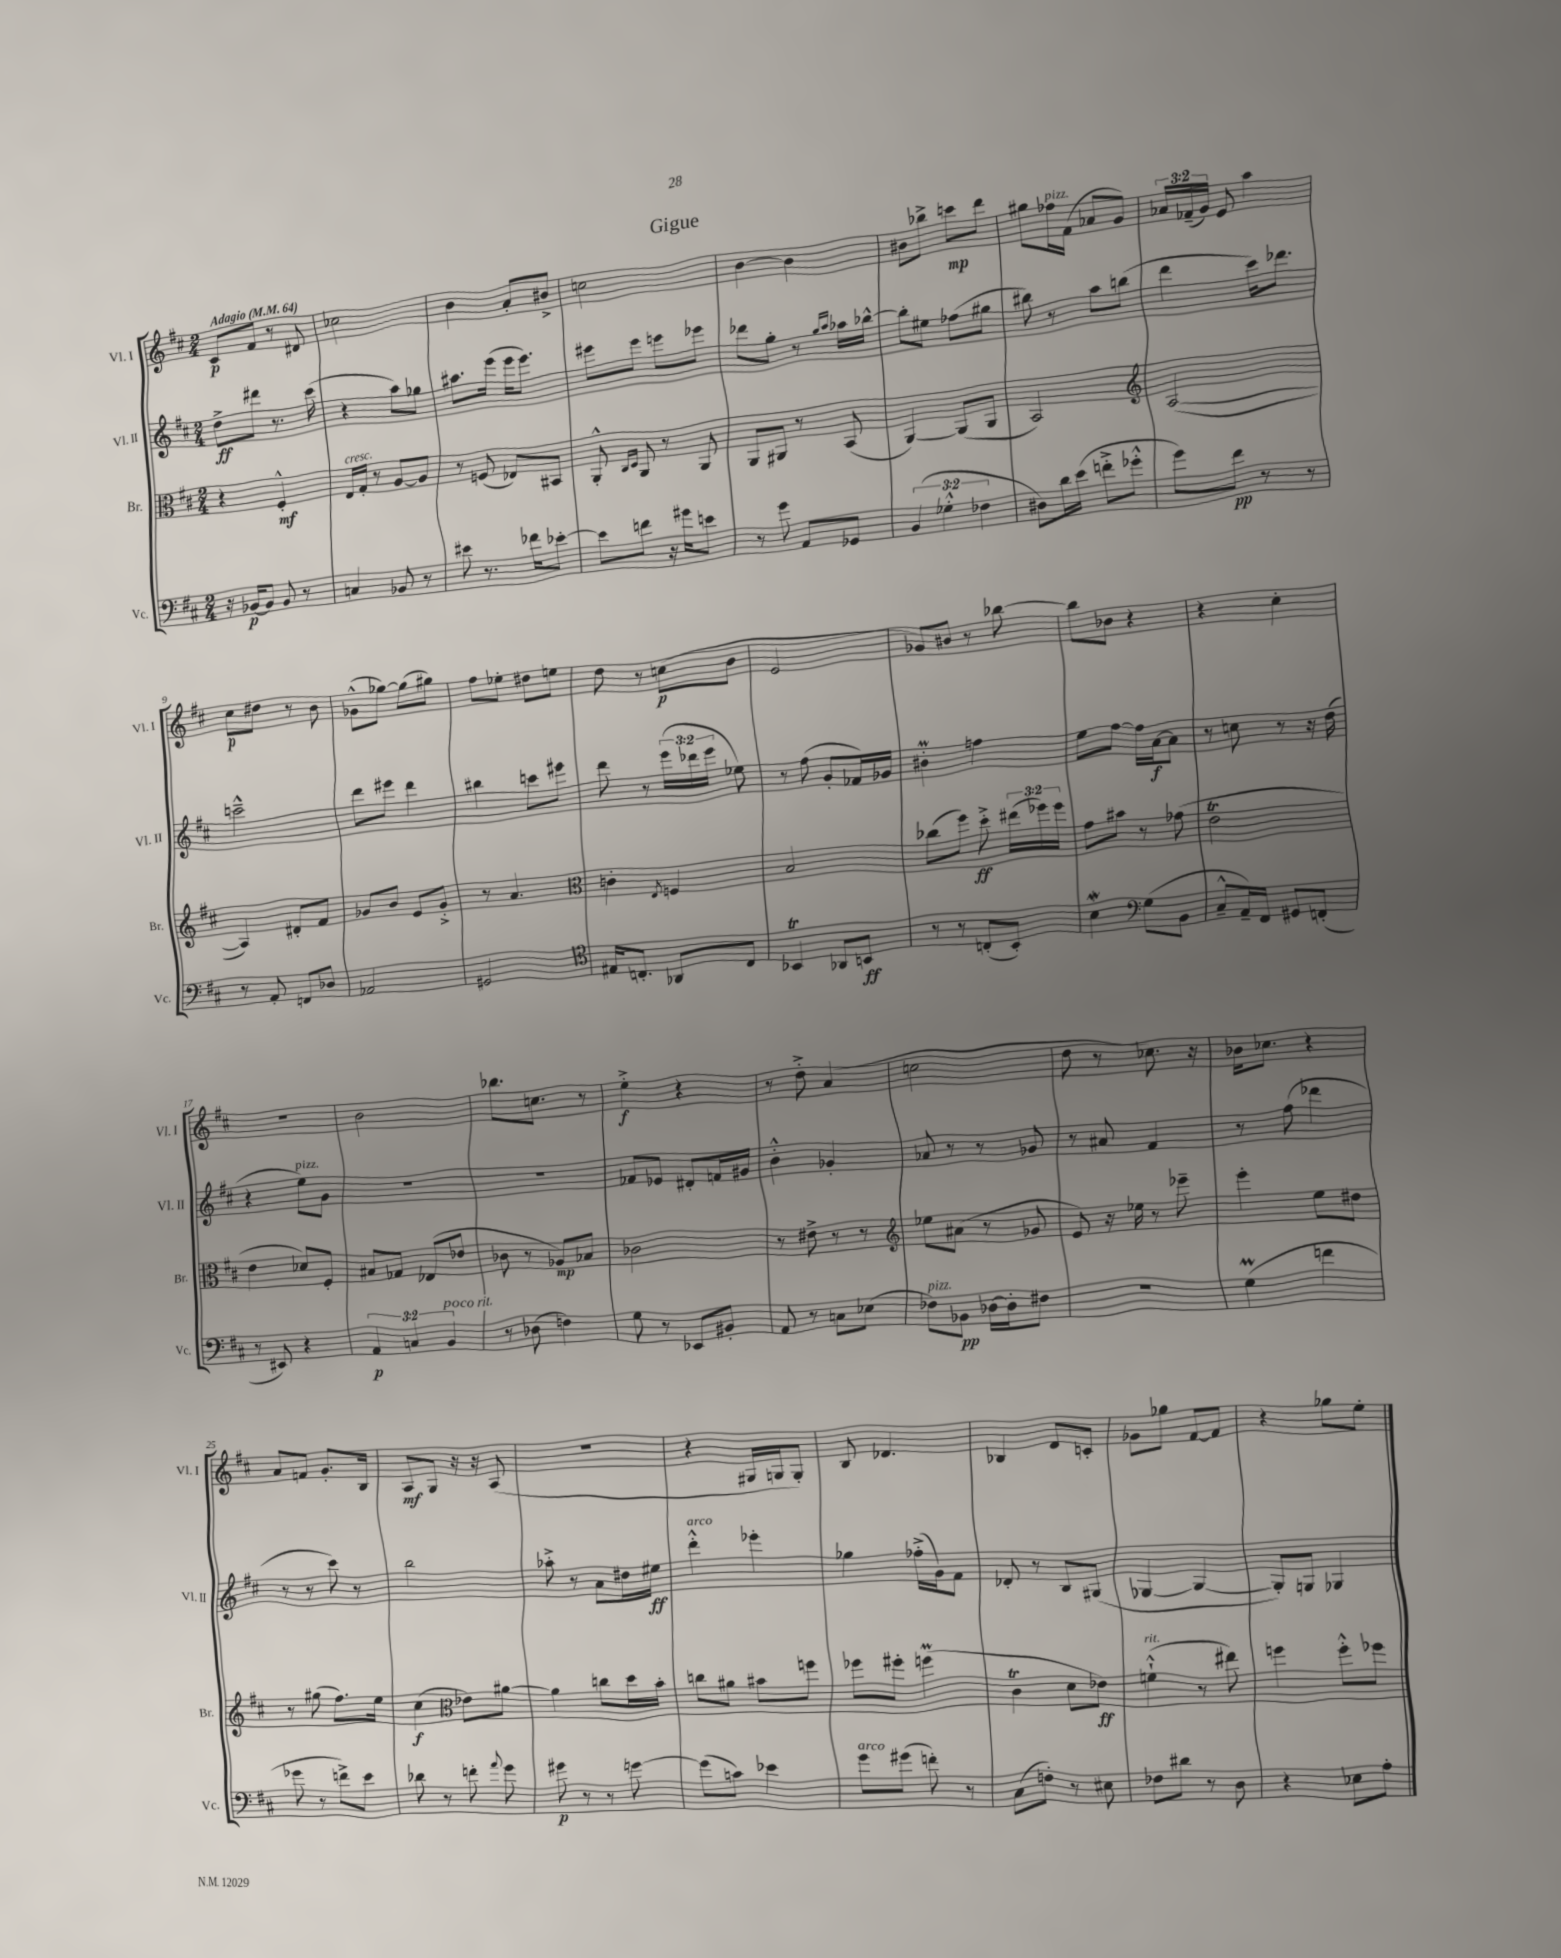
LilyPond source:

\header { title = "Gigue" }
<<
\new StaffGroup <<
\new Staff = "s0" \with { instrumentName = "Vl. I" shortInstrumentName = "Vl. I" } {
    \clef treble \key d \major \numericTimeSignature \time 2/4 \override Staff.TupletNumber.text = #tuplet-number::calc-fraction-text \tempo "Adagio" 4 = 64
    \autoBeamOff cis'8[\p fis'8] r8 dis'8 |
    ces''2 |
    b'4 a'8[-. bis'8]-> |
    c''2 |
    b'4~ b'4 |
    bis'8[ bes''8]-> c'''8[\mp d'''8] |
    gis''8[ fes''16^\markup { \italic "pizz." } fis'16]( aes'8[ g'8]) |
    \tuplet 3/2 { aes'16[ fes'16--( g'16]) } e'8 a''4 |
    cis''8[\p dis''8] r8 b'8 |
    ges'8[-^( ges''8]~) ges''8[( gis''8]) |
    fis''8[ ees''8]-. dis''8[ e''8] |
    d''8 r8 c''8[\p( b'8] |
    e'2 |
    ges'8[) bis'8] r8 bes''8~ |
    bes''8[ bes'8] r4 |
    r4 cis''4-. |
    r2 |
    b'2 |
    bes''8.[ c''8.] r8 |
    e''4-.->\f r4 |
    r8 d''8-.-> a'4( |
    c''2 |
    d''8 r8 ces''8.) r16 |
    bes'16[ ces''8.] r4 |
    a'8[ f'8] g'8.[-. b16] |
    a8[\mf g8] r16 r16 a8( |
    r2 |
    r4 gis16[ g16 g8]-.) |
    b8 des'4. |
    bes4 d'8[ c'8]-. |
    ges'8[ ges''8] fis'8[~ fis'8] |
    r4 ges''8[ e''8]-. \bar "|." |
}
\new Staff = "s1" \with { instrumentName = "Vl. II" shortInstrumentName = "Vl. II" } {
    \clef treble \key d \major \numericTimeSignature \time 2/4 \override Staff.TupletNumber.text = #tuplet-number::calc-fraction-text
    \autoBeamOff d''8[->\ff dis'''8] r8. cis'''16( |
    r4 a''8[) ges''8] |
    ais''8.[ e'''16]( e'''16[ e'''8.]) |
    eis'''8[ eis'''8] e'''8[ ees'''8] |
    des'''8[ g''8]-. r8 \grace { g''16[ a''16] } aes''16[ bes''16]~-^ |
    bes''8[-. eis''8] fes''8[( gis''8] |
    bis''8) r8 a''8[ b''8]( |
    d'''4 cis'''16[) des'''8.] |
    c'''2---^ |
    d'''8[ eis'''8] d'''4 |
    bis''4 c'''8[ eis'''8] |
    d'''8 r8 \tuplet 3/2 { e'''16[( des'''16 e'''16] } ees''8) |
    r8 fis''8( g'8[-. fes'16) ges'16] |
    bis'4-.\prall f''4 |
    e''8[ fis''8]~ fis''16[ a'16~\f a'8] |
    r8 c''8 r8 r16 d''16( |
    r4 e''8[^\markup { \italic "pizz." }) g'8] |
    R2 |
    R2 |
    fes'8[ ees'8] dis'8[-. f'16 gis'16] |
    b'4-.-^ ges'4-. |
    aes'8 r8 r8 ges'8 |
    r8 ais'8 fis'4 |
    r8 fis''8( des'''4 |
    r8 r8 cis'''8) r8 |
    b''2 |
    aes''8-.-> r8 a'8[ dis''16 eis''16]\ff |
    d'''4-.-^^\markup { \italic "arco" } ees'''4-. |
    ges''4 fes''16[-.->( g'16) fis'8] |
    des'8-. r8 b8[ gis8]( |
    ges4~ ges4~ |
    ges8[-.) g8] ges4 \bar "|." |
}
\new Staff = "s2" \with { instrumentName = "Br." shortInstrumentName = "Br." } {
    \clef alto \key d \major \numericTimeSignature \time 2/4 \override Staff.TupletNumber.text = #tuplet-number::calc-fraction-text
    \autoBeamOff r4 fis4-.-^\mf |
    e16[^\markup { \italic "cresc." } g16]-. r8 a8[~ a8] |
    r8 f8( ees8[) bis,8] |
    a,8-.-^ \grace { cis16[ d16] } a,8 r8 a,8 |
    a,8[ ais,8] r8 b,8( |
    a,4~) a,8[( a,8] |
    b,2) |
    \clef treble a2~( |
    a4) dis'8[-. fis'8] |
    ges'8[ b'8] e'8[ ges'8]-.-> |
    r8 a'4. |
    \clef alto c'4-. \acciaccatura { e8 } f4 |
    b2 |
    ces''8[( fis''8]) d''8-.->\ff \tuplet 3/2 { eis''16[( fes''16) fes''16] } |
    g'8[ bis'8] r8 ges'8( |
    e'2\trill |
    e'4 des'8[) fis8]-. |
    bis8[ ges8] ees8[( ees'8] |
    ces'8 r8 aes8[\mp) bes8] |
    ces'2 |
    r8 eis'8-> r8 r8 |
    \clef treble ees''8[ ais'8]( r8 ges'8 |
    e'8) r16 ees''16 r8 ees'''8-- |
    e'''4-. e''8[ dis''8] |
    r8 gis''8( fis''8.[) e''16] |
    cis''4\f( \clef alto ees'8[) ais'8]~ |
    ais'4 c''8[ d''16 b'16]-. |
    c''8[ ais'8] bis'8[ f''8] |
    fes''8[ fis''8]-. f''4\prall( |
    cis'4\trill d'8[ ees'8]\ff) |
    f'4-!-^^\markup { \italic "rit." }( r8 eis''8) |
    f''4 f''8[-.-^ fes''8] \bar "|." |
}
\new Staff = "s3" \with { instrumentName = "Vc." shortInstrumentName = "Vc." } {
    \clef bass \key d \major \numericTimeSignature \time 2/4 \override Staff.TupletNumber.text = #tuplet-number::calc-fraction-text
    \autoBeamOff r16 bes,16[~\p bes,8] bes,8 r8 |
    c4 bes,8 r8 |
    eis'8 r8. fes'16[ ees'8]~-. |
    ees'8[ f'8] r16 gis'16[ e'8] |
    r8 g'8 a,8[ ges,8] |
    \tuplet 3/2 { b,4( ges4-.-^ fes4 } |
    dis8[) d'16 e'16]( f'8[-.-> ges'8]-.-^ |
    g'8[) fis'8]\pp r8 r8 |
    r8 a,8-. f,8[ des8] |
    aes,2 |
    gis,2 |
    \clef tenor eis16[ c8.]-. aes,8[ c8] |
    bes,4\trill aes,8[ b,8]\ff |
    r8 r8 c8[-.( b,8]-.) |
    b4\mordent \clef bass g8[( b,8] |
    cis8[---^ a,16--) fis,16] gis,8[ f,8]-.( |
    r8 eis,8) r4 |
    \tuplet 3/2 { a,4\p c4 b,4^\markup { \italic "poco rit." } } |
    r8 des8( f4) |
    g8 r8 ees,8[ bis,8]-. |
    a,8 r8 c8[ ees8]( |
    fes8[^\markup { \italic "pizz." }) bes,8]\pp des16[~ des16-. fis8] |
    R2 |
    g4\prall( f'4 |
    ges'8 r8 f'8[->) e'8] |
    des'8 r8 f'8-. \appoggiatura { a'8 } g'8 |
    gis'8\p r8 r8 g'8~ |
    g'8[( c'8]) ees'4 |
    g'8[^\markup { \italic "arco" } gis'8]( f'8-.) r8 |
    cis8[( f8]-.) r8 eis8 |
    fes8[ dis'8] r8 d8 |
    r4 ees8[ a8]-. \bar "|." |
}
>>
>>
